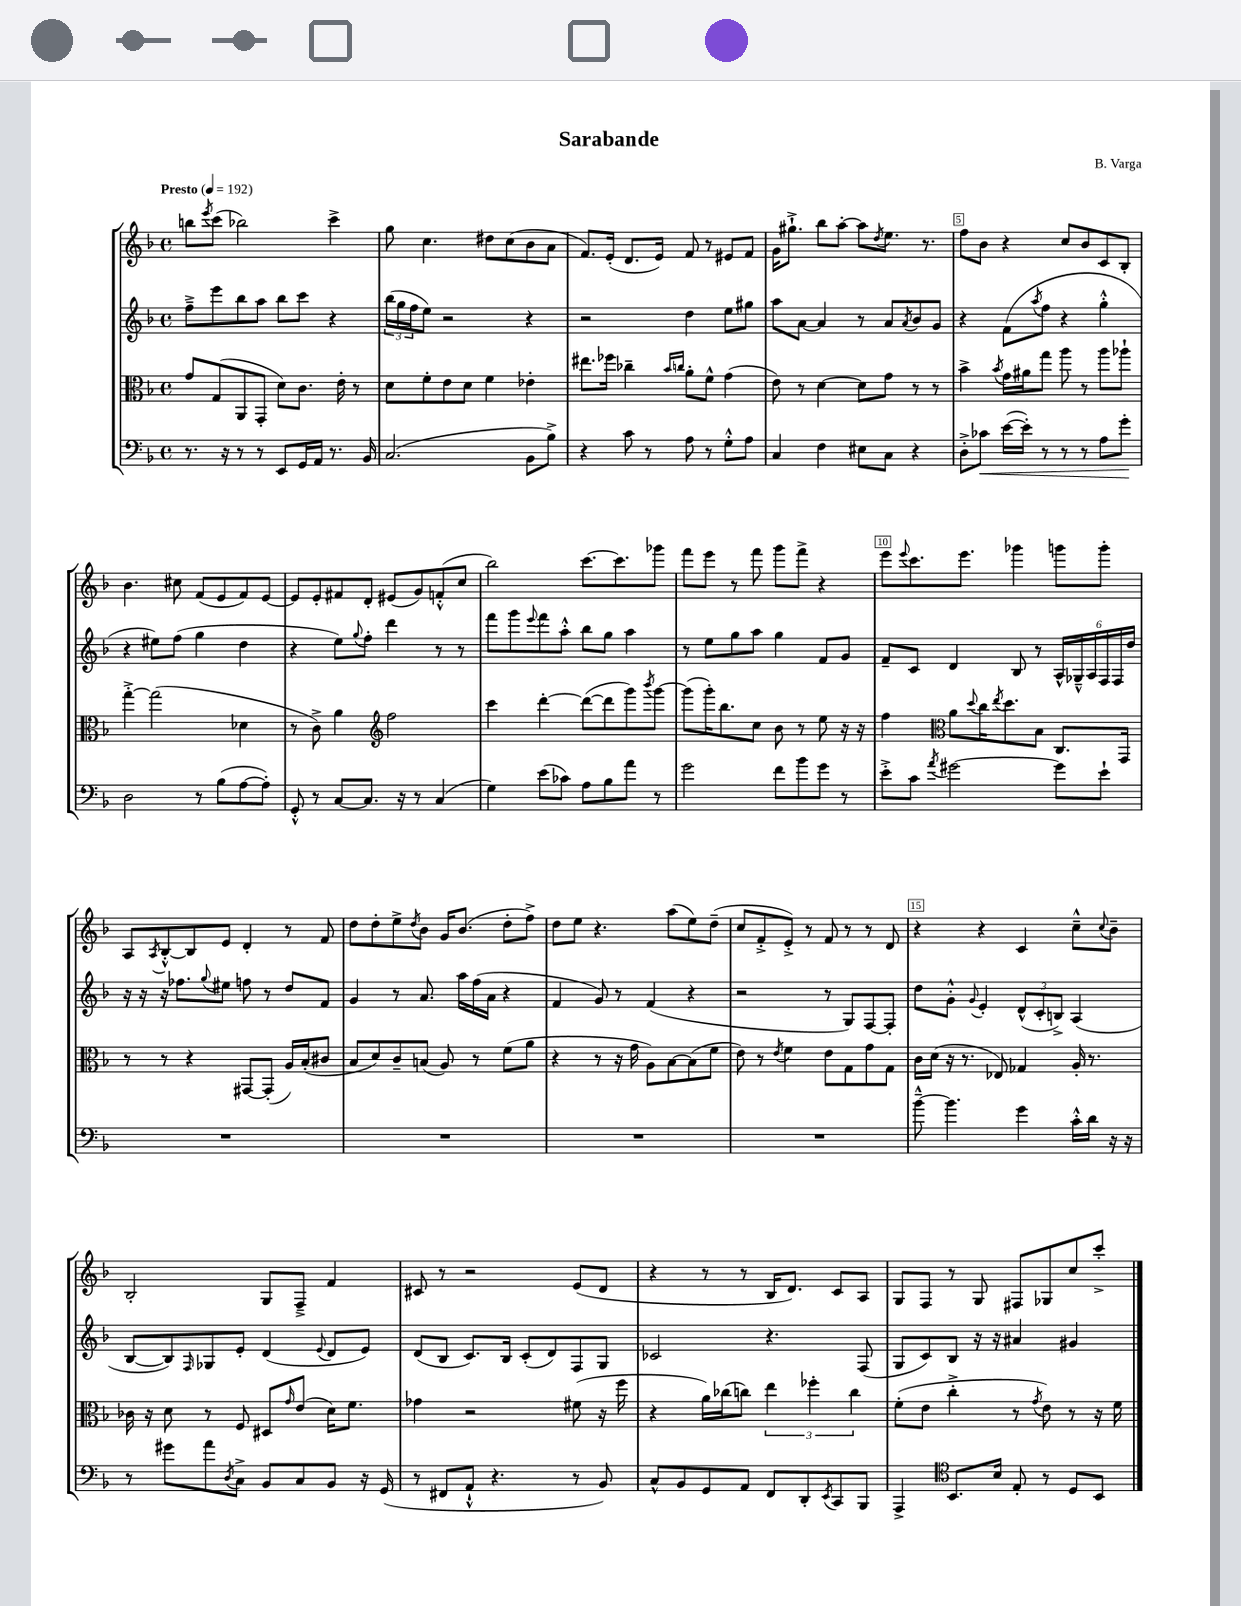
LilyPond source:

\header { title = "Sarabande" composer = "B. Varga" }
<<
\new StaffGroup <<
\new Staff = "s0" {
    \clef treble \key f \major \defaultTimeSignature \time 4/4 \tempo "Presto" 4 = 192
    b''8 \acciaccatura { e'''8 } c'''8( bes''2) c'''4-> |
    g''8 c''4. dis''8 c''8( bes'8 a'8 |
    f'8.) e'16-.( d'8. e'16) f'8 r8 eis'8 f'8 |
    g'16 gis''8.-!-> bes''8 a''8~-. a''8 \acciaccatura { d''8 } e''8. r8. |
    f''8 bes'8 r4 c''8 bes'8 c'8 bes8-. |
    bes'4. cis''8 f'8( e'8 f'8) e'8~ |
    e'8 e'8-. fis'8 d'8-. eis'8( g'8) f'8-.-^( c''8 |
    bes''2) c'''8.~ c'''8. ges'''8 |
    f'''8 e'''8 r8 f'''8 g'''8 f'''8-> r4 |
    e'''8 \appoggiatura { e'''8 } c'''8. e'''8. ges'''4 g'''8 g'''8-. |
    a8 \acciaccatura { a8 } bes8~-.-^ bes8 e'8 d'4-. r8 f'8 |
    d''8 d''8-. e''8-> \acciaccatura { d''8 } bes'8 g'16 bes'8.( d''8-. f''8->) |
    d''8 e''8 r4. a''8( e''8) d''8--( |
    c''8 f'8-.-> e'8-.->) r8 f'8 r8 r8 d'8 |
    r4 r4 c'4 c''8---^ \appoggiatura { c''8 } bes'8-- |
    bes2-. g8 f8---> f'4 |
    cis'8 r8 r2 e'8( d'8 |
    r4 r8 r8 bes16 d'8.) c'8 a8 |
    g8 f8 r8 g8 fis8 ges8 c''8 c'''8-.-> \bar "|." |
}
\new Staff = "s1" {
    \clef treble \key f \major \defaultTimeSignature \time 4/4
    f''8---> e'''8 bes''8 a''8 bes''8 c'''8 r4 |
    \tuplet 3/2 { bes''16( g''16 f''16 } e''8) r2 r4 |
    r2 d''4 e''8 gis''8 |
    a''8 a'8~ a'4 r8 a'8 \acciaccatura { a'8 } bes'8 g'8 |
    r4 f'8( \acciaccatura { a''8 } f''8 r4 g''4-.-^ |
    r4 eis''8) f''8( g''4 d''4 |
    r4 e''8) \appoggiatura { g''8 } f''8-. d'''4 r8 r8 |
    f'''8 g'''8 \appoggiatura { e'''8 } f'''8 a''8-.-^ bes''8 g''8 a''4 |
    r8 e''8 g''8 a''8 g''4 f'8 g'8 |
    f'8-- c'8 d'4 bes8 r8 \tuplet 6/4 { a16-^ ges16---^ a16 f16 f16 d''16 } |
    r16 r16 r16 fes''8. \appoggiatura { g''8 } eis''8 f''8 r8 d''8 f'8 |
    g'4 r8 a'8. a''16 f''16( a'16 r4 |
    f'4 g'8) r8 f'4( r4 |
    r2 r8 g8) f8~ f8-. |
    d''8 g'8-.-^ \appoggiatura { g'8 } e'4-. \tuplet 3/2 { d'8-^( c'8-. b8->) } a4( |
    bes8~ bes8) \grace { f16 } ges8 e'8-. d'4( \appoggiatura { e'8 } d'8 e'8) |
    d'8( bes8 c'8.) bes16 c'8-.( d'8) f8 g8 |
    ces'2 r4. f8( |
    g8 c'8) bes8 r16 r16 ais'4 gis'4 \bar "|." |
}
\new Staff = "s2" {
    \clef alto \key f \major \defaultTimeSignature \time 4/4
    g'8 g8( a,8 g,8-. d'8) c'8. e'16-. r8 |
    d'8 f'8-. e'8 d'8 f'4 ees'4-. |
    eis''8. fes''16 ces''4-- \grace { bes'16 c''16 } a'8-. f'8-^ g'4( |
    e'8) r8 d'4~ d'8 g'8 r8 r8 |
    bes'4-> \acciaccatura { bes'8 } g'16 ais'16 g''8 a''8 r8 a''8 aes''8-! |
    g''4~-.-> g''2( des'4 |
    r8 c'8->) a'4 \clef treble f''2 |
    c'''4 d'''4~-. d'''8~( d'''8 g'''8) \acciaccatura { bes'''8 } g'''8~ |
    g'''8( g'''16-.) bes''8. c''8 bes'8 r8 e''8 r16 r16 |
    f''4 \clef alto a'8 \appoggiatura { d''8 } c''16 \acciaccatura { e''8 } d''8. bes8 c8. g,16 |
    r8 r8 r4 gis,8~ gis,8-.( a16) bes16-.( cis'8 |
    bes8 d'8) c'8-- b8( a8) r8 f'8( a'8 |
    r4 r8 r16 g'16 a8) bes8~ bes8( f'8 |
    e'8) r8 \acciaccatura { e'8 } f'4 e'8 g8 g'8 g8 |
    c'16 d'16( r16 r8. ees8) ges4 a16-. r8. |
    ces'16 r16 d'8 r8 f8 dis8 \grace { g'16 } e'8( d'16) f'8. |
    ges'4 r2 fis'8( r16 f''16 |
    r4 a'16) ces''16( c''8) \tuplet 3/2 { e''4 fes''4-. c''4 } |
    f'8-.( e'8 c''4-.-> r8 \acciaccatura { g'8 } e'8) r8 r16 f'16 \bar "|." |
}
\new Staff = "s3" {
    \clef bass \key f \major \defaultTimeSignature \time 4/4
    r8. r16 r8 r8 e,8 g,16 a,16 r8. bes,16 |
    c2.( bes,8 bes8->) |
    r4 c'8 r8 a8 r8 g8-.-^ a8 |
    c4 f4 eis8 c8 r4 |
    d8-.-> ces'8\< e'16~( e'16-.) r8 r8 r8 a8 g'8-.\! |
    d2 r8 bes8( a8~ a8-.) |
    g,8-.-^ r8 c8~ c8. r16 r8 c4( |
    g4) e'8( ces'8) a8 bes8 a'8 r8 |
    g'2 f'8 bes'8 g'8 r8 |
    e'8-.-> c'8 \acciaccatura { a'8 } gis'2~ gis'8 e'8-! |
    R1 |
    R1 |
    R1 |
    R1 |
    bes'8~---^ bes'4. g'4 c'16-.-^ d'16 r16 r16 |
    r8 gis'8 a'8 \acciaccatura { d8 } c8-> bes,8 c8 bes,8 r16 g,16( |
    r8 fis,8 a,8-!-^ r4. r8 bes,8) |
    c8-^ bes,8 g,8 a,8 f,8 d,8-. \acciaccatura { e,8 } c,8 bes,,8 |
    a,,4-> \clef tenor bes,8. bes16 e8-. r8 d8 bes,8 \bar "|." |
}
>>
>>
\layout { \context { \Score \override BarNumber.break-visibility = ##(#f #t #t) barNumberVisibility = #(every-nth-bar-number-visible 5) \override BarNumber.stencil = #(make-stencil-boxer 0.1 0.3 ly:text-interface::print) } }
